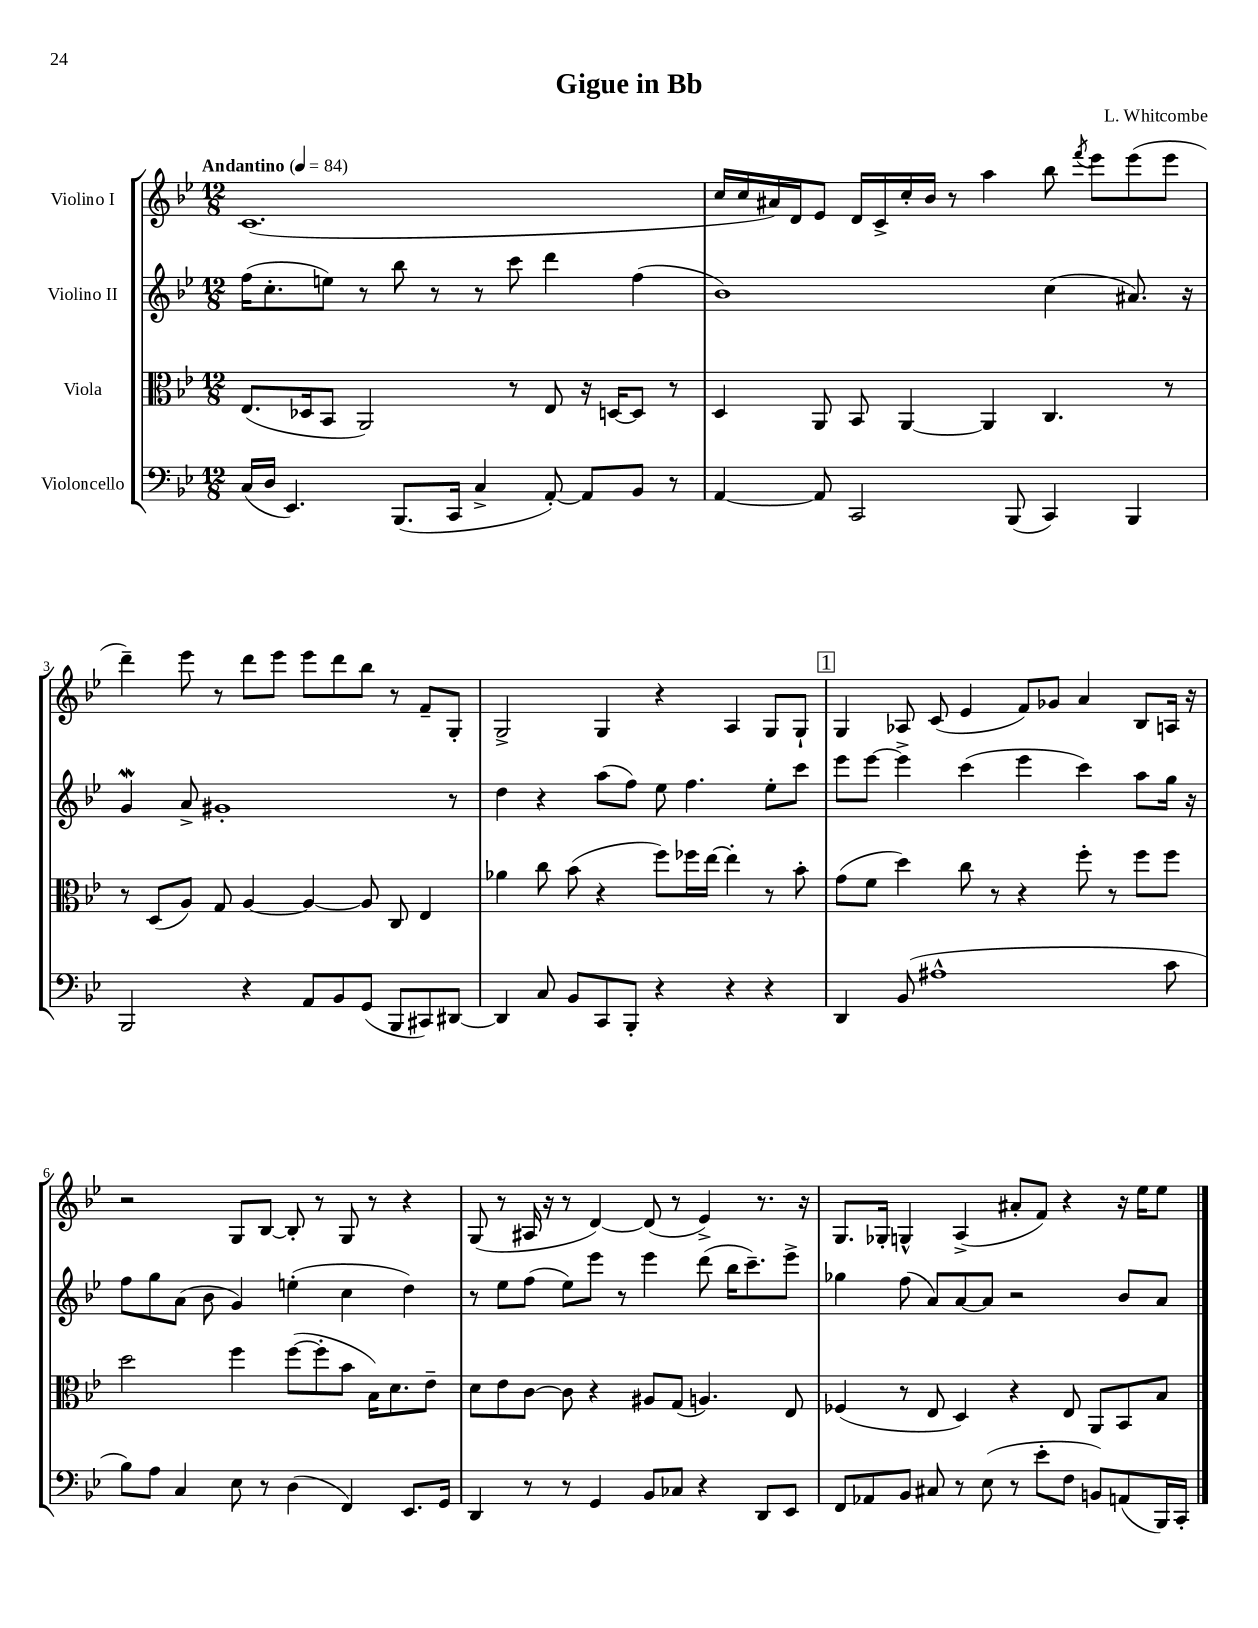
\header { title = "Gigue in Bb" composer = "L. Whitcombe" }
<<
\new StaffGroup <<
\new Staff = "s0" \with { instrumentName = "Violino I" } {
    \clef treble \key bes \major \numericTimeSignature \time 12/8 \tempo "Andantino" 4 = 84
    c'1.( |
    c''16 c''16 ais'16) d'16 ees'8 d'16 c'16-> c''16-. bes'16 r8 a''4 bes''8 \acciaccatura { f'''8 } ees'''8 ees'''8( ees'''8 |
    d'''4--) ees'''8 r8 d'''8 ees'''8 ees'''8 d'''8 bes''8 r8 f'8-- g8-. |
    g2-> g4 r4 a4 g8 g8-! |
    \mark \markup { \box "1" } g4 aes8 c'8( ees'4 f'8) ges'8 a'4 bes8 a16 r16 |
    r2 g8 bes8~ bes8-. r8 g8 r8 r4 |
    g8( r8 ais16 r16 r8 d'4~) d'8( r8 ees'4->) r8. r16 |
    g8. ges16-. g4-^ a4->( ais'8-. f'8) r4 r16 ees''16 ees''8 \bar "|." |
}
\new Staff = "s1" \with { instrumentName = "Violino II" } {
    \clef treble \key bes \major \numericTimeSignature \time 12/8
    f''16( c''8.-. e''8) r8 bes''8 r8 r8 c'''8 d'''4 f''4( |
    bes'1) c''4( ais'8.) r16 |
    g'4\mordent a'8-> gis'1-. r8 |
    d''4 r4 a''8( f''8) ees''8 f''4. ees''8-. c'''8 |
    \mark \markup { \box "1" } ees'''8 ees'''8~ ees'''4-> c'''4( ees'''4 c'''4) a''8 g''16 r16 |
    f''8 g''8 a'8( bes'8 g'4) e''4-.( c''4 d''4) |
    r8 ees''8 f''8( ees''8) ees'''8 r8 ees'''4 d'''8( bes''16 c'''8.--) ees'''8-> |
    ges''4 f''8( a'8) a'8~ a'8 r2 bes'8 a'8 \bar "|." |
}
\new Staff = "s2" \with { instrumentName = "Viola" } {
    \clef alto \key bes \major \numericTimeSignature \time 12/8
    ees8.( des16 bes,8 a,2) r8 ees8 r16 d16~ d8 r8 |
    d4 a,8 bes,8 a,4~ a,4 c4. r8 |
    r8 d8( a8) g8 a4~ a4~ a8 c8 ees4 |
    aes'4 c''8 bes'8( r4 f''8) fes''16 ees''16~ ees''4-. r8 bes'8-. |
    \mark \markup { \box "1" } g'8( f'8 d''4) c''8 r8 r4 f''8-. r8 f''8 f''8 |
    d''2 f''4 f''8~( f''8-. bes'8 bes16) d'8. ees'8-- |
    d'8 ees'8 c'8~ c'8 r4 ais8 g8( a4.) ees8 |
    fes4( r8 ees8 d4) r4 ees8 a,8 bes,8 bes8 \bar "|." |
}
\new Staff = "s3" \with { instrumentName = "Violoncello" } {
    \clef bass \key bes \major \numericTimeSignature \time 12/8
    c16( d16 ees,4.) bes,,8.( c,16 c4-> a,8~-.) a,8 bes,8 r8 |
    a,4~ a,8 c,2 bes,,8( c,4) bes,,4 |
    bes,,2 r4 a,8 bes,8 g,8( bes,,8 cis,8) dis,8~ |
    dis,4 c8 bes,8 c,8 bes,,8-. r4 r4 r4 |
    \mark \markup { \box "1" } d,4 bes,8( ais1-^ c'8 |
    bes8) a8 c4 ees8 r8 d4( f,4) ees,8. g,16 |
    d,4 r8 r8 g,4 bes,8 ces8 r4 d,8 ees,8 |
    f,8 aes,8 bes,8 cis8 r8 ees8( r8 ees'8-. f8 b,8) a,8( bes,,16) c,16-. \bar "|." |
}
>>
>>
